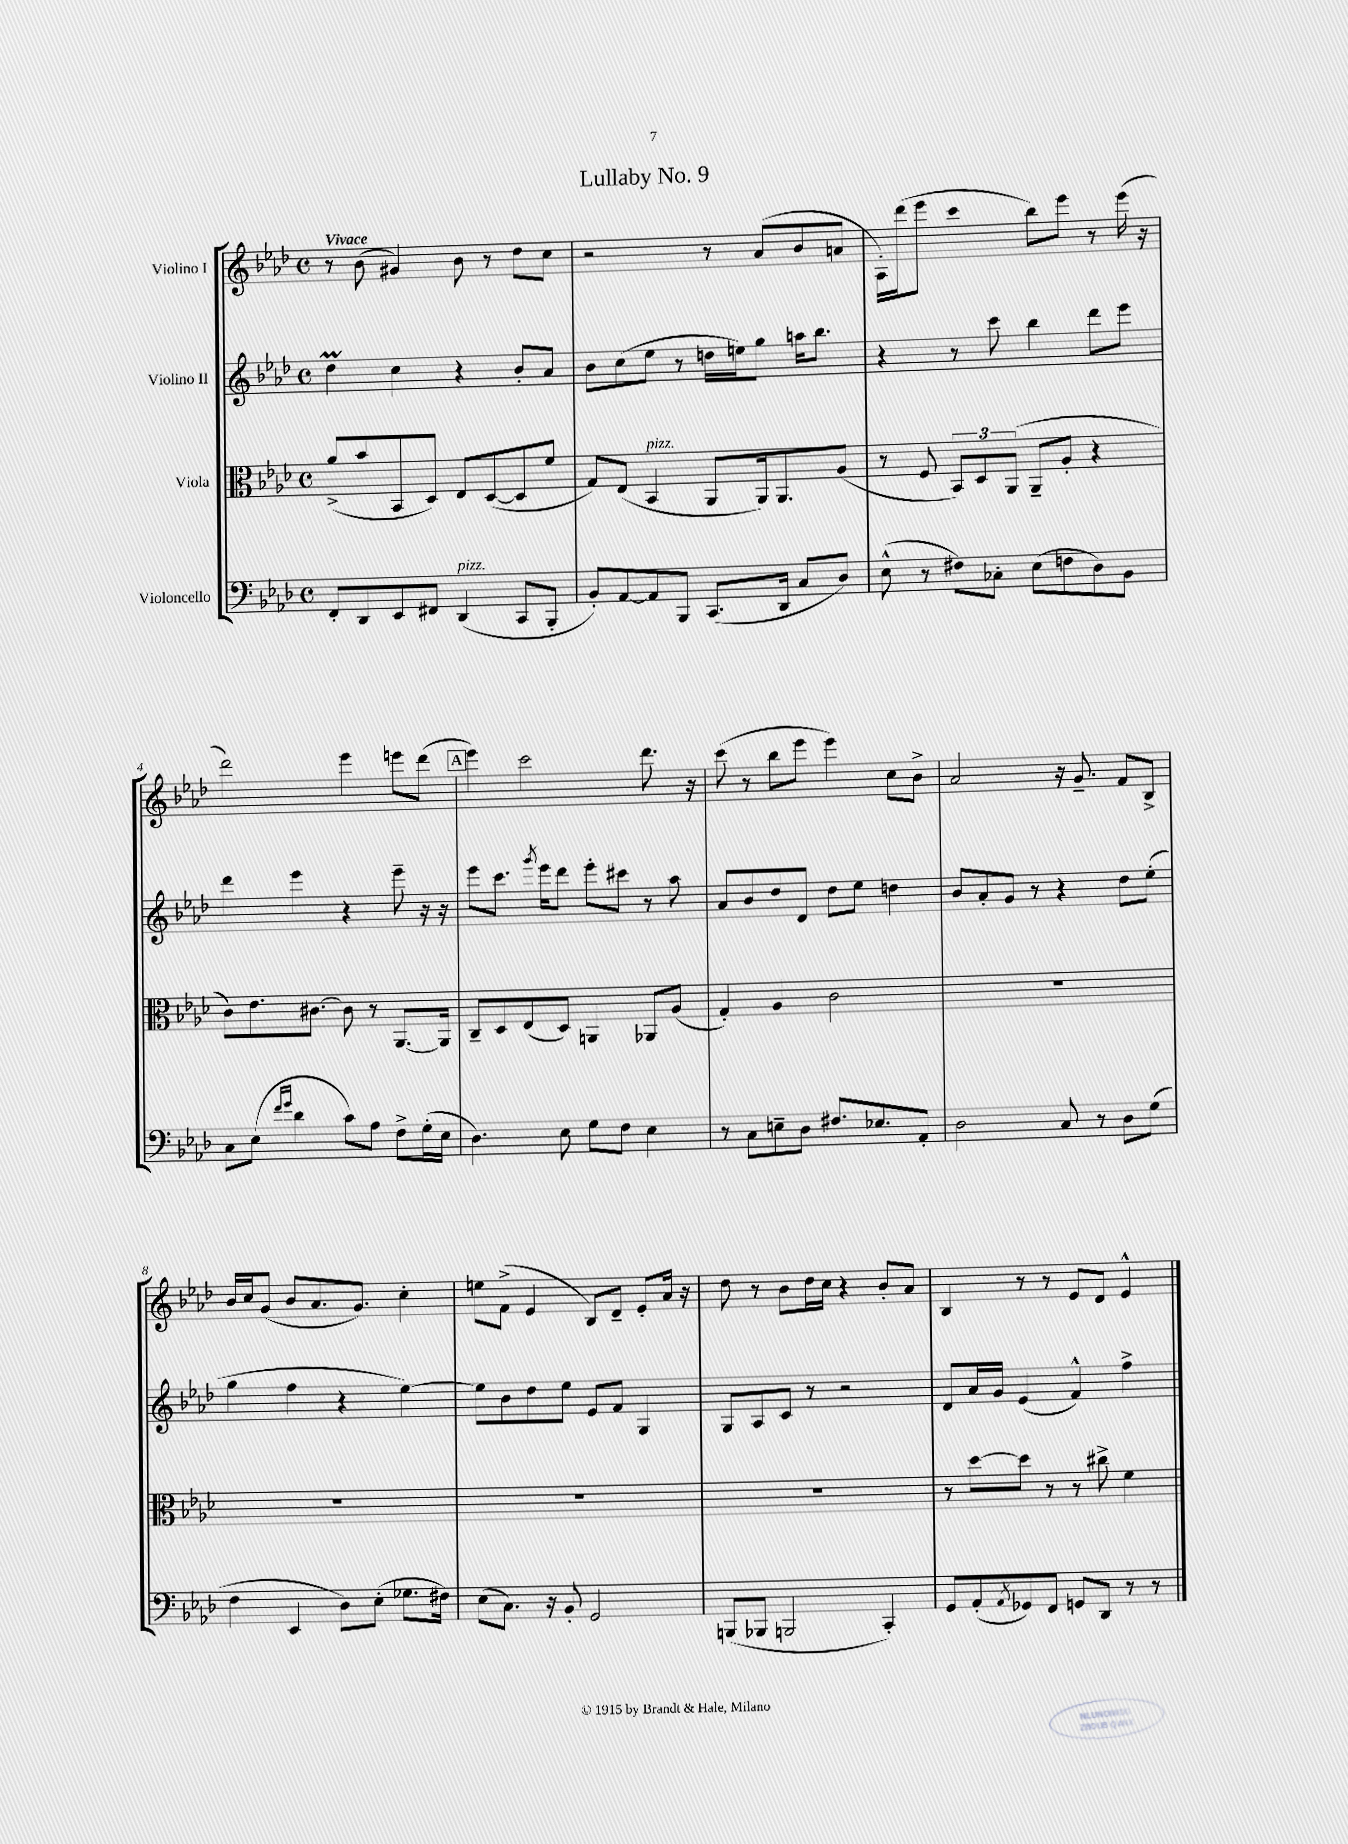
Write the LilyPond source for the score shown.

\header { title = "Lullaby No. 9" }
<<
\new StaffGroup <<
\new Staff = "s0" \with { instrumentName = "Violino I" } {
    \clef treble \key aes \major \defaultTimeSignature \time 4/4 \tempo "Vivace"
    r8 bes'8( gis'4) bes'8 r8 des''8 c''8 |
    r2 r8 aes'8( bes'8 a'8 |
    aes16-.) des'''16( ees'''8 c'''4 bes''8) ees'''8 r8 ees'''16( r16 |
    des'''2) ees'''4 e'''8 des'''8( |
    \mark \markup { \box "A" } ees'''4) c'''2 des'''8. r16 |
    c'''8( r8 bes''8 ees'''8 ees'''4) c''8 bes'8-> |
    aes'2 r16 g'8.-- f'8 bes8-> |
    bes'16 c''16 g'8( bes'8 aes'8. g'8.) c''4-. |
    e''8 f'8->( ees'4 bes8) des'8-- ees'8-. aes'16 r16 |
    des''8 r8 bes'8 des''16 c''16 r4 bes'8-. aes'8 |
    bes4 r8 r8 ees'8 des'8 ees'4-^ \bar "|." |
}
\new Staff = "s1" \with { instrumentName = "Violino II" } {
    \clef treble \key aes \major \defaultTimeSignature \time 4/4
    des''4\prall c''4 r4 bes'8-. aes'8 |
    bes'8 c''8( ees''8 r8 d''16 e''16) g''8 a''16 bes''8. |
    r4 r8 c'''8 bes''4 des'''8 ees'''8 |
    des'''4 ees'''4 r4 ees'''8-- r16 r16 |
    \mark \markup { \box "A" } ees'''8 c'''8. \acciaccatura { g'''8 } ees'''16 des'''8 ees'''8-. cis'''8 r8 aes''8 |
    aes'8 bes'8 des''8 des'8 des''8 ees''8 d''4 |
    bes'8 aes'8-. g'8 r8 r4 des''8 ees''8-.( |
    g''4 f''4 r4 ees''4~) |
    ees''8 bes'8 des''8 ees''8 ees'8 f'8 g4 |
    g8 aes8 c'8 r8 r2 |
    des'8 aes'16 g'16 ees'4( f'4-^) f''4-> \bar "|." |
}
\new Staff = "s2" \with { instrumentName = "Viola" } {
    \clef alto \key aes \major \defaultTimeSignature \time 4/4
    aes'8->( bes'8 bes,8 des8) ees8 des8~( des8 f'8 |
    g8) ees8( bes,4^\markup { \italic "pizz." } aes,8 aes,16) aes,8. aes8( |
    r8 f8 \tuplet 3/2 { bes,8) des8 aes,8( } aes,8-- aes8-. r4 |
    c'8) ees'8. cis'8.~ cis'8 r8 aes,8.~ aes,16 |
    \mark \markup { \box "A" } c8-- des8 ees8( des8) a,4 aes,8 aes8( |
    g4-.) aes4 c'2 |
    R1 |
    R1 |
    R1 |
    R1 |
    r8 des''8~ des''8 r8 r8 cis''8-> f'4 \bar "|." |
}
\new Staff = "s3" \with { instrumentName = "Violoncello" } {
    \clef bass \key aes \major \defaultTimeSignature \time 4/4
    f,8-. des,8 ees,8 fis,8 des,4^\markup { \italic "pizz." }( c,8 bes,,8-. |
    bes,8-.) aes,8~ aes,8 bes,,8 c,8.( des,16 c8 des8) |
    ees8-^( r8 fis8) ces8-. ees8( f8 des8) bes,8 |
    c8 ees8( \grace { f'16 g'16 } des'4 c'8) aes8 f8-> g16-.( ees16 |
    \mark \markup { \box "A" } des4.) ees8 g8 f8 ees4 |
    r8 c8 e8-- des8 fis8. ees8. aes,8-. |
    des2 c8 r8 des8 g8( |
    f4 ees,4 des8) ees8-.( ges8. fis16) |
    ees8( c8.) r16 bes,8-. g,2 |
    b,,8( bes,,8 b,,2 c,4-.) |
    g,8 aes,8-.( \acciaccatura { aes,8 } ges,8) f,8 g,8 des,8 r8 r8 \bar "|." |
}
>>
>>
